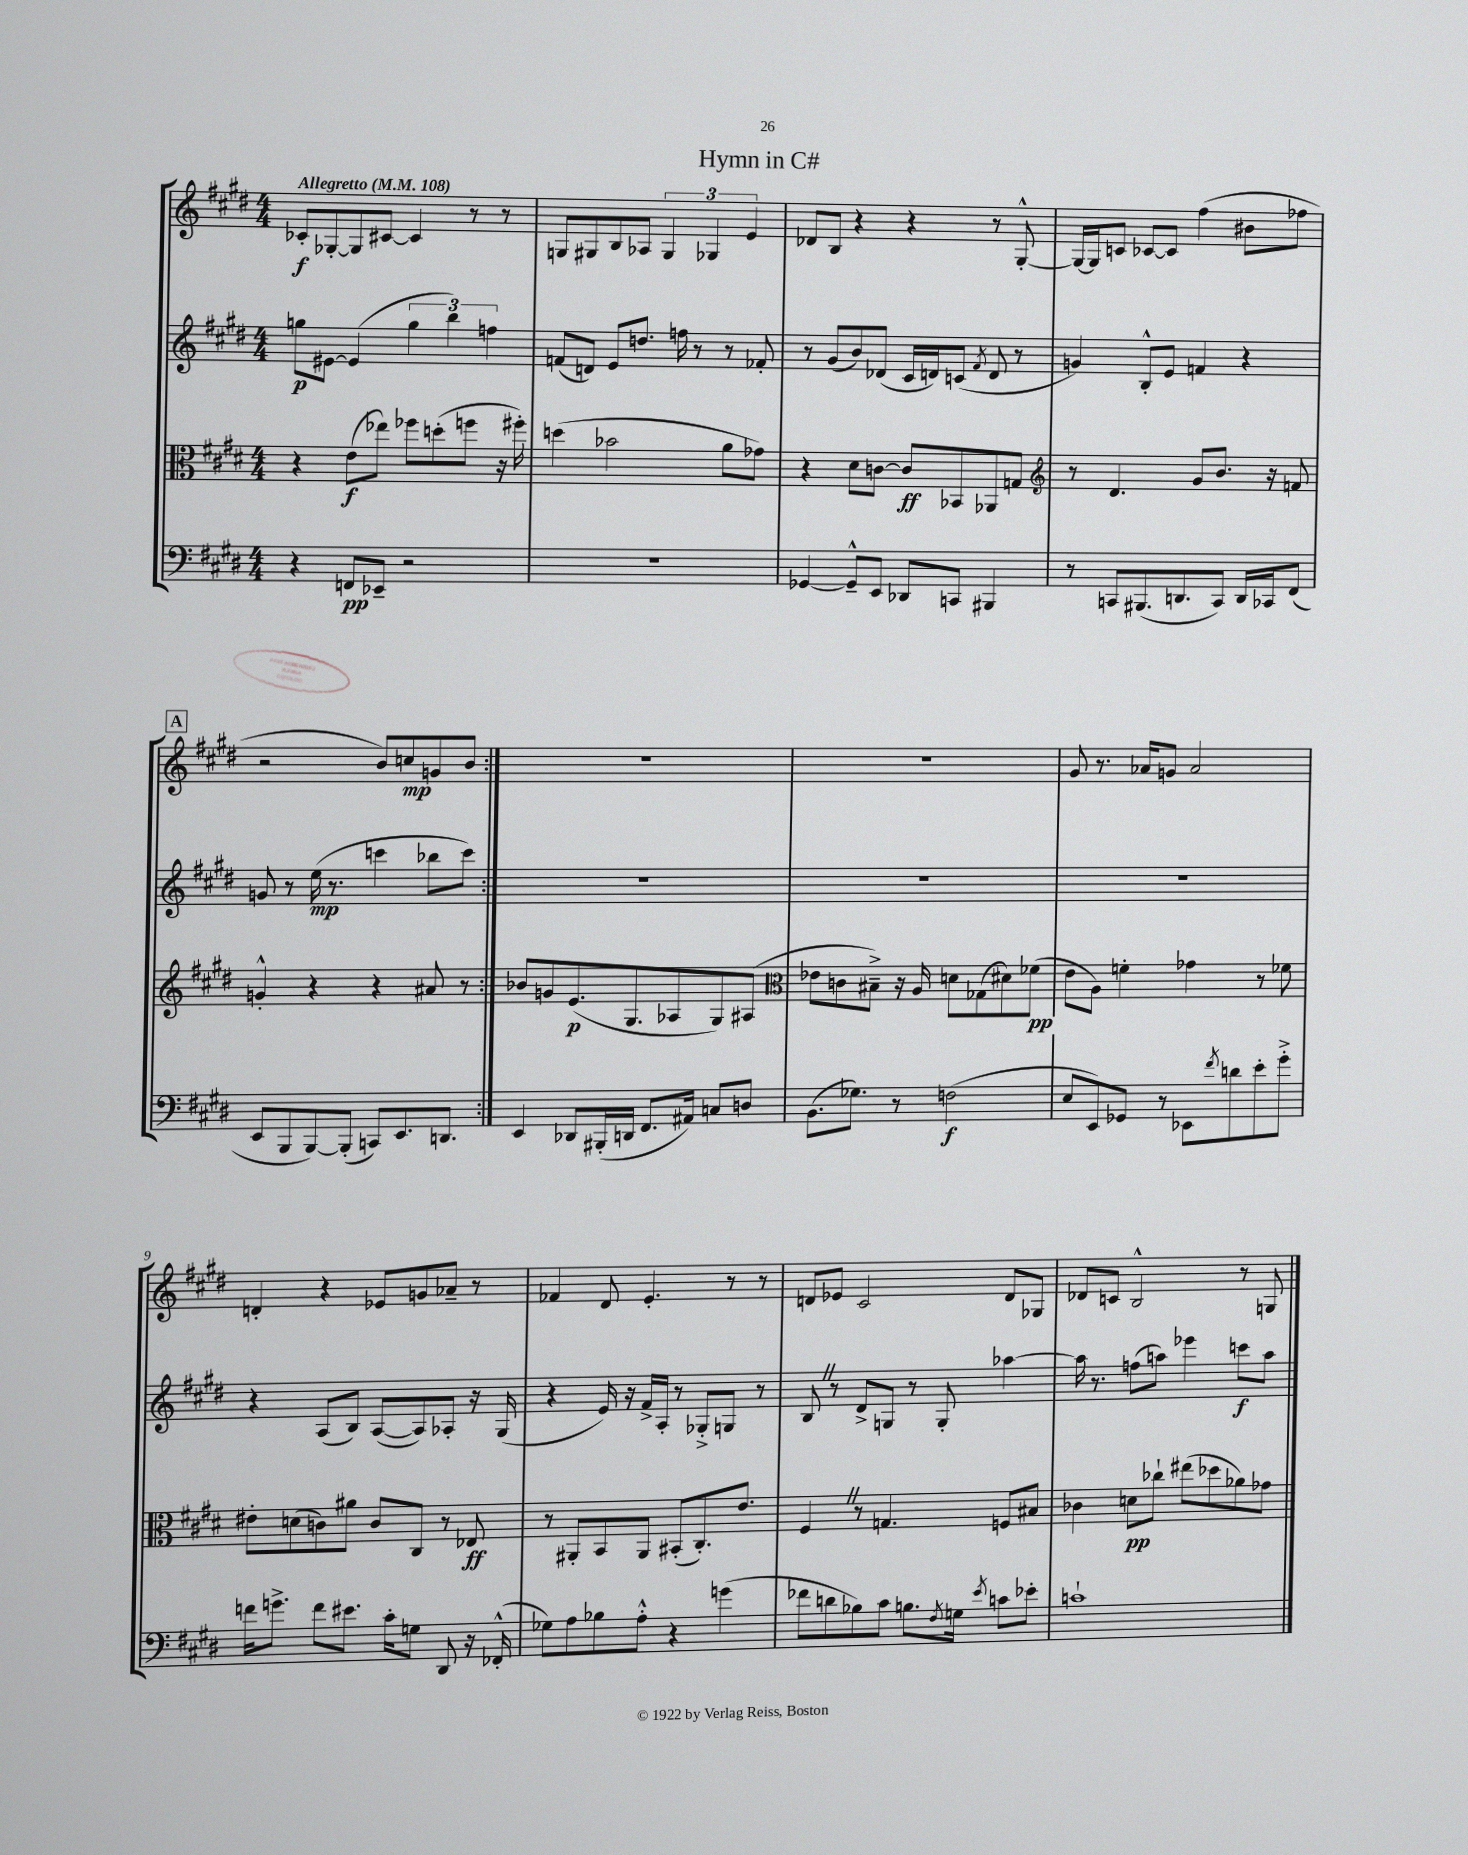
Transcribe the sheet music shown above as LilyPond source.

\header { title = "Hymn in C#" }
<<
\new StaffGroup <<
\new Staff = "s0" {
    \clef treble \key e \major \numericTimeSignature \time 4/4 \tempo "Allegretto" 4 = 108
    \repeat volta 2 { ces'8-.\f ges8~-. ges8 cis'8~ cis'4 r8 r8 |
    g8 gis8 b8 aes8 \tuplet 3/2 { gis4 ges4 e'4 } |
    des'8 b8 r4 r4 r8 gis8~-.-^ |
    gis16~ gis16 c'8 ces'8~ ces'8 fis''4( bis'8 fes''8 |
    \mark \markup { \box "A" } r2 b'8) c''8\mp g'8 b'8 | }
    r1 |
    R1 |
    gis'8 r8. aes'16 g'8 aes'2 |
    d'4-. r4 ees'8 g'8 aes'8-- r8 |
    fes'4 dis'8 e'4.-. r8 r8 |
    d'8 ees'8 cis'2 d'8 ges8 |
    des'8 c'8 b2-^ r8 g8 \bar "|." |
}
\new Staff = "s1" {
    \clef treble \key e \major \numericTimeSignature \time 4/4
    \repeat volta 2 { g''8\p eis'8~ eis'4( \tuplet 3/2 { g''4 b''4) f''4 } |
    f'8( d'8) e'8 d''8. f''16 r8 r8 fes'8-. |
    r8 gis'8( b'8) des'8( cis'16 d'16) c'8( \acciaccatura { fis'8 } d'8 r8 |
    g'4) b8-.-^ e'8 f'4 r4 |
    \mark \markup { \box "A" } g'8 r8 e''16\mp( r8. c'''4 bes''8 c'''8) | }
    R1 |
    R1 |
    R1 |
    r4 a8( b8) a8~( a8) aes8-. r16 gis16( |
    r4 e'16) r16 fis'16-> a16-. r8 ges8-.-> g8 r8 |
    b8 \once \override BreathingSign.text = \markup { \musicglyph "scripts.caesura.straight" } \breathe r8 dis'8-> g8 r8 g8-. aes''4~ |
    aes''16 r8. f''8( a''8) ees'''4 c'''8\f a''8 \bar "|." |
}
\new Staff = "s2" {
    \clef alto \key e \major \numericTimeSignature \time 4/4
    \repeat volta 2 { r4 e'8\f( ees''8) fes''8 d''8-.( f''8 r16 fis''16-.) |
    d''4( bes'2 a'8 ges'8) |
    r4 dis'8 c'8~ c'8\ff bes,8 aes,8 g8 |
    \clef treble r8 dis'4. gis'8 b'8. r16 f'8 |
    \mark \markup { \box "A" } g'4-.-^ r4 r4 ais'8 r8 | }
    bes'8 g'8 e'8.\p( gis8. aes8 gis8) ais8( |
    \clef alto ees'8 c'8 bis8--->) r16 a16 d'8 ges8( dis'8) fes'8\pp( |
    e'8 a8) f'4-. ges'4 r8 fes'8 |
    eis'8-. d'8( c'8) ais'8 c'8 cis8 r8 ees8\ff |
    r8 ais,8-. b,8 ais,8 bis,8-.( cis8.-.) e'8. |
    fis4 \once \override BreathingSign.text = \markup { \musicglyph "scripts.caesura.straight" } \breathe r8 g4. f8 bis8 |
    ces'4 d'8\pp ces''8-! eis''8( des''8 aes'8) ges'8 \bar "|." |
}
\new Staff = "s3" {
    \clef bass \key e \major \numericTimeSignature \time 4/4
    \repeat volta 2 { r4 f,8\pp ees,8-- r2 |
    R1 |
    ges,4~ ges,8---^ e,8 des,8 c,8 bis,,4 |
    r8 c,8 bis,,8.( d,8. c,8) d,16 ces,16 fis,8( |
    \mark \markup { \box "A" } e,8 b,,8 b,,8~) b,,8-.( c,8) e,8. d,8. | }
    e,4 des,8 bis,,16-.( d,16 fis,8. ais,16) c8 d8 |
    b,8.( ges8.) r8 f2\f( |
    e8 e,8) ges,8 r8 ees,8 \acciaccatura { fis'8 } d'8 e'8-. gis'8-.-> |
    f'16 g'8.-> f'8 eis'8. cis'16-. g8 dis,8 r16 fes,16-.-^( |
    ges8) a8 bes8 a8-.-^ r4 g'4( |
    fes'8 d'8 bes8) cis'8 b8. \acciaccatura { fis8 } g16 \acciaccatura { e'8 } c'8 ees'8-. |
    c'1-! \bar "|." |
}
>>
>>
